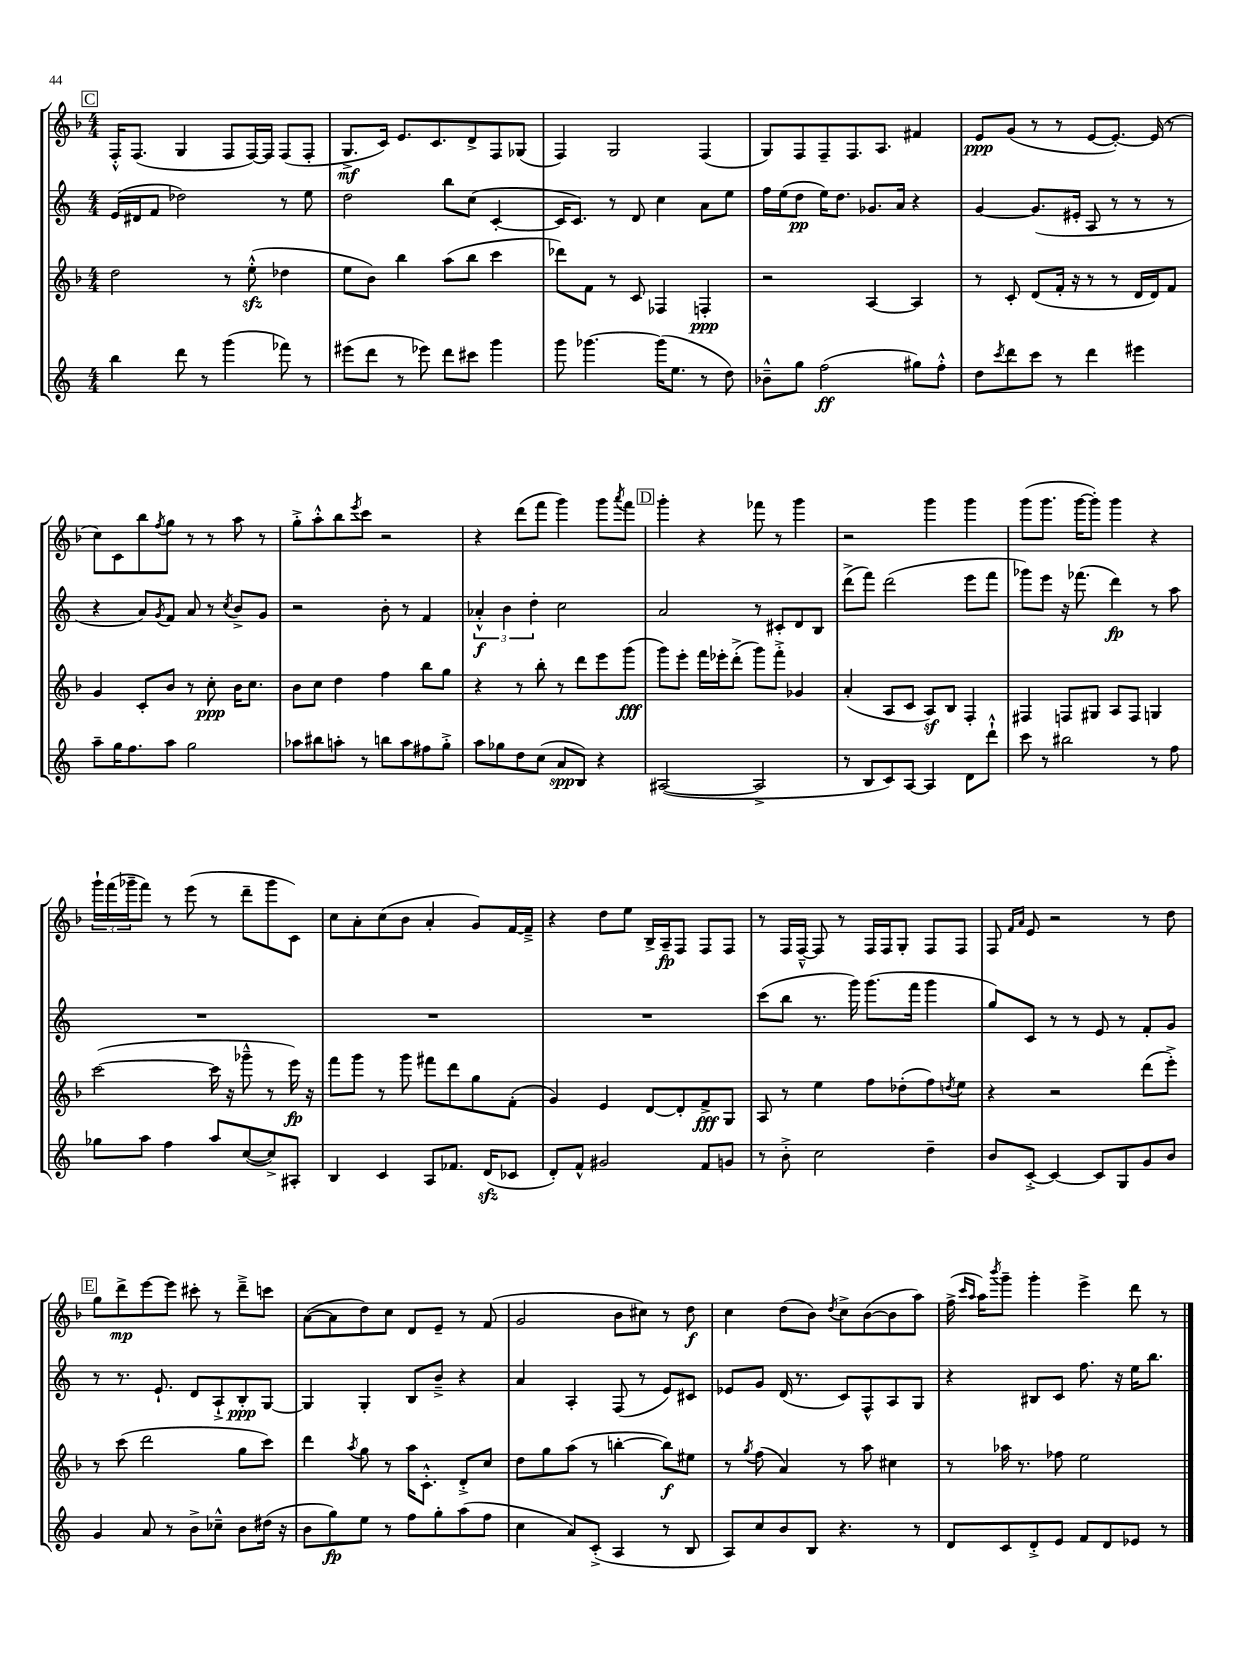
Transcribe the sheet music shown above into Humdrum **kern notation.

**kern	**kern	**kern	**kern
*staff4	*staff3	*staff2	*staff1
*clefG2	*clefG2	*clefG2	*clefG2
*k[]	*k[b-]	*k[]	*k[b-]
*M4/4	*M4/4	*M4/4	*M4/4
4bb	2dd	(16e	16F'^^
.	.	16d#	(8.F
.	.	8f	.
8ddd	.	2dd-)	4G
8r	.	.	.
(4ggg	8r	.	8F
.	(8ee'^^	.	[16F)
.	.	.	16F]
8fff-)	4dd-	8r	(8F
8r	.	8ee	8F'
=	=	=	=
(8eee#	8ee	2dd	8.G^
8ddd	8b-)	.	.
.	.	.	16c)
8r	4bb-	.	8.e
8eee-)	.	.	.
.	.	.	8.c
8ddd	(8aa	8bb	.
8ccc#	8bb-	(8cc	8d^
4ggg	4ccc	[4c'	8F
.	.	.	(8G-
=	=	=	=
8ggg	8ddd-)	16c]	4F)
.	.	8.c)	.
[4.ggg-	8f	.	.
.	8r	8r	2G
.	8c	8d	.
(16ggg-]	4F-	4cc	.
8.ee	.	.	.
8r	4F'	8a	(4F
8dd)	.	8ee	.
=	=	=	=
8b-~^^	2r	16ff	8G)
.	.	(16ee	.
8gg	.	8dd	8F
(2ff	.	16ee)	8F~
.	.	8.dd	.
.	.	.	8.F
.	[4A	8.g-	.
.	.	.	8.A
.	.	16a	.
8gg#)	4A]	4r	4f#
8ff'^^	.	.	.
=	=	=	=
8dd	8r	[4g	8e
8qccc	.	.	.
8ddd	8c'	.	(8g
8ccc	(8d	(8.g]	8r
8r	16f'	.	8r
.	16r	16e#'	.
4ddd	8r	8A	[8e
.	8r	8r	8.e'_)
4eee#	16d	8r	.
.	16d)	.	(16e]
.	8f	8r	8r
=	=	=	=
8aa~	4g	4r	8cc)
16gg	.	.	8c
8.ff	.	.	.
.	8c'	8a)	8bb-
.	.	8qg	8qff
8aa	8b-	8f	8gg
2gg	8r	8a	8r
.	8cc'	8r	8r
.	.	8qcc	.
.	16b-	8b^	8aa
.	8.cc	.	.
.	.	8g	8r
=	=	=	=
8aa-	8b-	2r	8gg'^
8bb#	8cc	.	8aa'^^
8aa'	4dd	.	8bb-
.	.	.	8qeee
8r	.	.	8ccc
8bb	4ff	8b'	2r
8aa	.	8r	.
8ff#	8bb-	4f	.
8gg'^	8gg	.	.
=	=	=	=
8aa	4r	6a-'^^	4r
8gg-	.	.	.
.	.	6b	.
8dd	8r	.	(8ddd
.	.	6dd'	.
(8cc	8bb-'	.	8fff
8a	8r	2cc	4ggg)
8B)	8ddd	.	.
4r	8eee	.	8ggg
.	.	.	8qaaa
.	(8ggg	.	8fff
=	=	=	=
([2A#	8ggg)	2a	4ggg'
.	8eee'	.	.
.	16fff	.	4r
.	16eee-'	.	.
.	(8ddd'^	.	.
2A#^]	8ggg)	8r	8fff-
.	8fff'^	8c#'	8r
.	4g-	8d	4ggg
.	.	8B	.
=	=	=	=
8r	(4a'	(8ddd^	2r
8B	.	8fff)	.
8c)	8A	(2ddd	.
[8A	8c	.	.
4A]	8A)	.	4ggg
.	8B-	.	.
8d	4F'	8eee	4ggg
8ddd`^^	.	8fff	.
=	=	=	=
8ccc	4F#	8ggg-)	(8ggg
8r	.	8eee	8.ggg
2bb#	8F	16r	.
.	.	(8.fff-	[16ggg
.	8G#	.	8ggg'])
.	8A	4ddd)	4ggg
.	8F	.	.
8r	4G	8r	4r
8ff	.	8aa	.
=	=	=	=
8gg-	([2ccc	1r	24ggg`
.	.	.	(24fff
.	.	.	24ggg-~
8aa	.	.	8fff)
4ff	.	.	8r
.	.	.	(8eee
8aa	16ccc]	.	8r
.	16r	.	.
([8cc	8ggg-~^^	.	8ddd~
8cc^])	8r	.	8ggg-
8A#'	16eee)	.	8c)
.	16r	.	.
=	=	=	=
4B	8fff	1r	8cc
.	8ggg	.	8a'
4c	8r	.	(8cc
.	8ggg	.	8b-
8A	8fff#	.	4a'
8.f-	8ddd	.	.
.	8gg	.	8g)
(16d	.	.	.
8c-	(8f'	.	[16f
.	.	.	16f~^]
=	=	=	=
8d')	4g)	1r	4r
8f^^	.	.	.
2g#	4e	.	8dd
.	.	.	8ee
.	[8d	.	16B-^
.	.	.	16A~
.	8d']	.	8F
8f	8f^	.	8F
8g	8G	.	8F
=	=	=	=
8r	8A	(8ccc	8r
8b'^	8r	8bb	16F
.	.	.	[16F~^^
2cc	4ee	8.r	8F]
.	.	.	8r
.	.	16ggg)	.
.	8ff	(8.ggg	16F
.	.	.	16F
.	(8dd-'	.	8G'
.	.	16fff	.
4dd~	8ff)	4ggg	8F
.	8qdd	.	.
.	8ee	.	8F
=	=	=	=
8b	4r	8gg)	8F
.	.	.	16qqf
.	.	.	16qqa
[8c'^	.	8c	8e
4c_	2r	8r	2r
.	.	8r	.
8c]	.	8e	.
8G	.	8r	.
8g	(8ddd	8f'	8r
8b	8eee'^)	8g	8dd
=	=	=	=
4g	8r	8r	8gg
.	(8ccc	8.r	8ddd^
8a	2ddd	.	[8eee
.	.	8.e`	.
8r	.	.	8eee]
8b^	.	8d	8ccc#'
8cc-~^^	.	8A`^	8r
8b	8gg	8B'	8ddd~^
(16dd#	8ccc)	[8G	8ccc
16r	.	.	.
=	=	=	=
8b	4ddd	4G]	([8a
8gg)	.	.	8a]
.	8qaa	.	.
8ee	8gg	4G'	8dd)
8r	8r	.	8cc
8ff	16aa	8B	8d
.	8.c'^^	.	.
8gg'	.	8b~^	8e~
(8aa	8d'^	4r	8r
8ff	8cc	.	(8f
=	=	=	=
4cc	8dd	4a	2g
.	8gg	.	.
8a)	(8aa	4A'	.
(8c'^	8r	.	.
4A	[4bb'	(8F	8b-
.	.	8r	8cc#)
8r	8bb])	8e)	8r
8B	8ee#	8c#	8dd
=	=	=	=
8A)	8r	8e-	4cc
.	8qgg	.	.
8cc	(8ff	8g	.
8b	4a)	(16d	(8dd
.	.	8.r	.
8B	.	.	8b-)
.	.	.	8qdd
4.r	8r	8c)	8cc^
.	8aa	8F^^	([8b-
.	4cc#	8A	8b-]
8r	.	8G	8aa)
=	=	=	=
8d	8r	4r	(16ff^
.	.	.	16qqccc
.	.	.	16qqaa
.	.	.	16aa)
.	.	.	8qbbb-
8c	16aa-	.	8ggg~
.	8.r	.	.
8d'^	.	8B#	4ggg'
8e	8ff-	8c	.
8f	2ee	8.ff	4eee^
8d	.	.	.
.	.	16r	.
8e-	.	16ee	8ddd
.	.	8.bb	.
8r	.	.	8r
==	==	==	==
*-	*-	*-	*-
